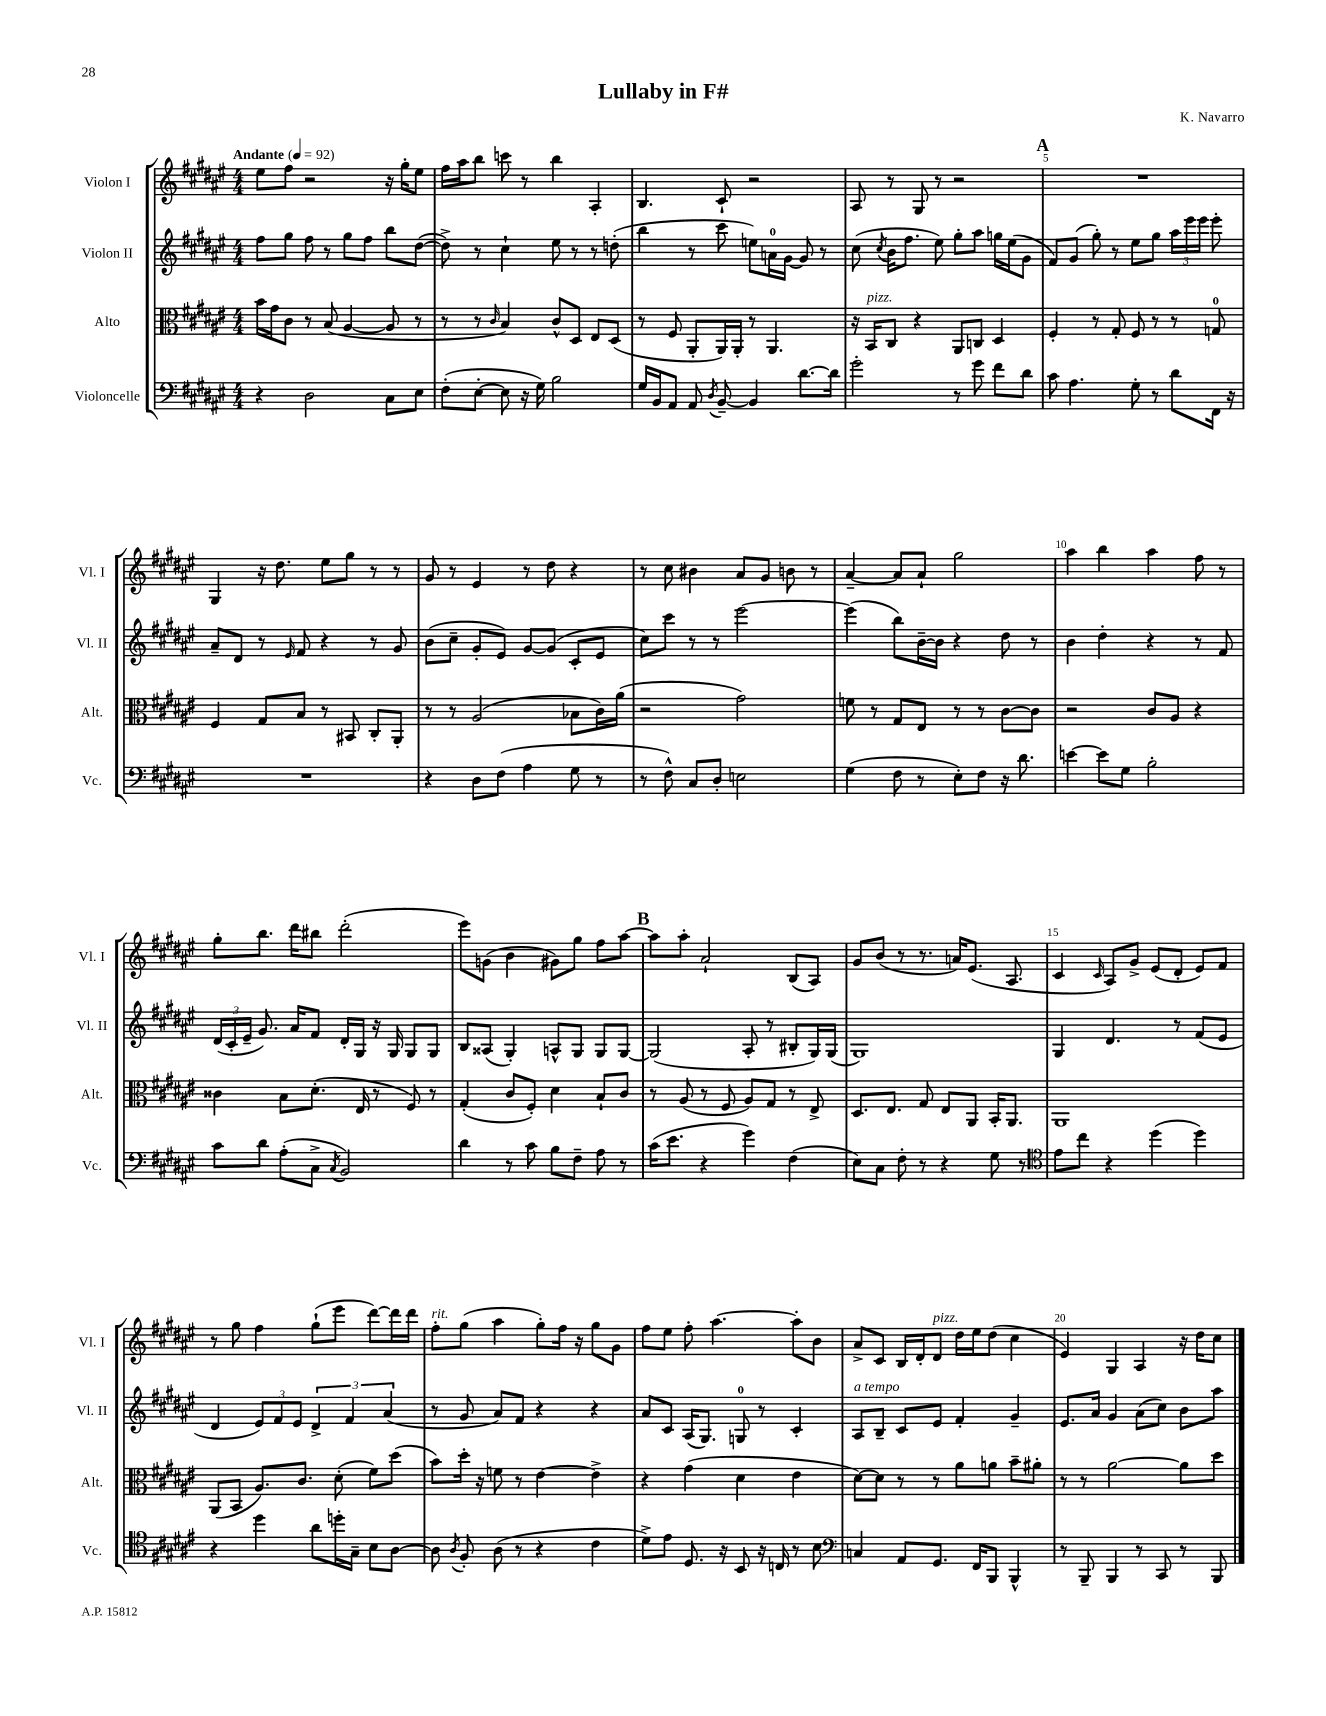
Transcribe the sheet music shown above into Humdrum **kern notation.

**kern	**kern	**kern	**kern
*part4	*part3	*part2	*part1
*staff4	*staff3	*staff2	*staff1
*I"Violoncelle	*I"Alto	*I"Violon II	*I"Violon I
*I'Vc.	*I'Alt.	*I'Vl. II	*I'Vl. I
*clefF4	*clefC3	*clefG2	*clefG2
*k[f#c#g#d#a#e#]	*k[f#c#g#d#a#e#]	*k[f#c#g#d#a#e#]	*k[f#c#g#d#a#e#]
*M4/4	*M4/4	*M4/4	*M4/4
*MM92	*MM92	*MM92	*MM92
=1	=1	=1	=1
!	!	!	!LO:TX:a:B:t=Andante
4r	16b\LL	8ff#\L	8ee#\L
.	16g#\J	.	.
.	8c#\J	8gg#\J	8ff#\J
2D#\	8r	8ff#\	2r
.	(8B/	8r	.
.	[4A#/	8gg#\L	.
.	.	8ff#\J	.
8C#\L	8A#/]	8bb\L	16r
.	.	.	16gg#'\KL
8E#\J	8r	([8dd#\J	8ee#\J
=2	=2	=2	=2
(8F#'\L	8r	8dd#^\])	16ff#\LL
.	.	.	16aa#\J
[8E#'\J	8r	8r	8bb\J
.	16qqc#/	.	.
8E#\]	4B/)	4cc#`\	8cccn\
16r	.	.	8r
16G#\)	.	.	.
2B\	8c#^^/L	8ee#\	4bb\
.	8D#/J	8r	.
.	8E#/L	8r	4A#'/
.	(8D#/J	(8ddn'\	.
=3	=3	=3	=3
16G#/LL	8r	4bb\	4.B/
16BB/J	.	.	.
8AA#/J	8F#/	.	.
8AA#/	8AA#'/L	8r	.
8qD#/	.	.	.
[8BB~/	16AA#/L)	8ccc#\	8c#`/
.	16AA#'/JJ	.	.
4BB/]	8r	8een\L)	2r
.	4.AA#/	16an\L	.
.	.	[16g#\JJ	.
[8.d#\L	.	8g#/]	.
.	.	8r	.
16d#\Jk]	.	.	.
=4	=4	=4	=4
2g#'\	16r	(8cc#\	8A#/
!	!LO:TX:a:i:t=pizz.	!	!
.	16BB/KL	.	.
.	.	8qcc#/	.
.	8C#/J	16b\KL	8r
.	.	8.ff#\J	.
.	4r	.	8G#/
.	.	8ee#\)	8r
8r	8AA#/L	8gg#'\L	2r
8g#\	8Cn/J	8aa#\J	.
8f#\L	4D#/	16ggn\LL	.
.	.	(16ee#\J	.
8d#\J	.	8g#\J	.
!!LO:REH:place=s1:t=A
=5	=5	=5	=5
8c#\	4F#'/	8f#/L)	1r
4.A#\	.	(8g#/J	.
.	8r	8gg#'\)	.
.	8G#'/	8r	.
8G#'\	8F#/	8ee#\L	.
8r	8r	8gg#\J	.
8d#\L	8r	24aa#\LL	.
.	.	24eee#\	.
.	.	24eee#\JJ	.
16FF#\Jk	8Gn/	8eee#'\	.
16r	.	.	.
!!LO:LB:g=z
=6	=6	=6	=6
1r	4F#/	8a#~/L	4G#/
.	.	8d#/J	.
.	8G#/L	8r	16r
.	.	.	8.dd#\
.	.	16qqe#/	.
.	8B/J	8f#/	.
.	8r	4r	8ee#\L
.	8BB#X/	.	8gg#\J
.	8C#'/L	8r	8r
.	8AA#'/J	8g#/	8r
=7	=7	=7	=7
4r	8r	(8b\L	8g#/
.	8r	8cc#~\J	8r
8D#\L	(2A#/	8g#'/L	4e#/
(8F#\J	.	8e#/J)	.
4A#\	.	[8g#/L	8r
.	.	(8g#/J]	8dd#\
8G#\	8B-X\L	8c#'/L	4r
8r	16c#\L)	8e#/J	.
.	(16a#\JJ	.	.
=8	=8	=8	=8
8r	2r	8cc#\L)	8r
8F#^^\)	.	8ccc#\J	8cc#\
8C#/L	.	8r	4b#X\
8D#'/J	.	8r	.
2En\	2g#\)	[2eee#\	8a#/L
.	.	.	8g#/J
.	.	.	8bn\
.	.	.	8r
=9	=9	=9	=9
(4G#\	8fn\	(4eee#\]	[4a#~/
.	8r	.	.
8F#\	8G#/L	8bb\L)	8a#/L]
8r	8E#/J	[16b~\L	8a#`/J
.	.	16b\JJ]	.
8E#'\L)	8r	4r	2gg#\
8F#\J	8r	.	.
16r	[8c#\L	8dd#\	.
8.d#\	.	.	.
.	8c#\J]	8r	.
=10	=10	=10	=10
[4en\	2r	4b\	4aa#\
8e\L]	.	4dd#'\	4bb\
8G#\J	.	.	.
2B'\	8c#/L	4r	4aa#\
.	8A#/J	.	.
.	4r	8r	8ff#\
.	.	8f#/	8r
!!LO:LB:g=z
=11	=11	=11	=11
8c#\L	4c##X\	(24d#/LL	8gg#'\L
.	.	24c#'/	.
.	.	24e#~/JJ	.
8d#\J	.	8.g#/)	8.bb\J
(8A#'\L	8B\L	.	.
.	.	16a#/KL	16ddd#\KL
8C#^\J	(8.d#'\J	8f#/J	8bb#X\J
8qC#/	.	.	.
2BB/)	.	16d#'/LL	(2ddd#'\
.	16E#/	16G#/JJ	.
.	8r	16r	.
.	.	16G#/	.
.	8F#/)	8G#/L	.
.	8r	8G#/J	.
=12	=12	=12	=12
4d#\	(4G#'/	8B/L	8eee#\L)
.	.	(8A##X/J	(8gn\J
8r	8c#/L	4G#'/)	4b\
8c#\	8F#'/J)	.	.
8B\L	4d#\	8An^^/L	8g#X\L)
8F#~\J	.	8G#/J	8gg#\J
8A#\	8B`/L	8G#/L	8ff#\L
8r	8c#/J	[8G#/J	[8aa#\J
!!LO:REH:place=s1:t=B
=13	=13	=13	=13
(16c#\KL	8r	(2G#/]	8aa#\L]
8.e#\J	.	.	.
.	(8A#/	.	8aa#'\J
4r	8r	.	2a#`/
.	8F#/	.	.
4g#\)	8A#/L)	8A#'/	.
.	8G#/J	8r	.
(4F#\	8r	8B#X'/L	(8B/L
.	8E#^/	16G#/L)	8A#/J)
.	.	(16G#/JJ	.
=14	=14	=14	=14
8E#\L)	8.D#/L	1G#)	8g#/L
8C#\J	.	.	(8b/J
.	8.E#/J	.	.
8F#'\	.	.	8r
8r	8G#/	.	8.r
4r	8E#/L	.	.
.	.	.	16an/KL)
.	8AA#/J	.	(8.e#/J
8G#\	16BB'/KL	.	.
.	8.AA#/J	.	8.A#/
8r	.	.	.
=15	=15	=15	=15
*clefC4	*	*	*
8e#\L	1AA#	4G#/	4c#/
8cc#\J	.	.	.
.	.	.	16qqc#/
4r	.	4.d#/	8A#/L)
.	.	.	8g#^/J
(4dd#\	.	.	(8e#/L
.	.	8r	8d#'/J
4dd#\)	.	(8f#/L	8e#/L)
.	.	8e#/J	8f#/J
!!LO:LB:g=z
=16	=16	=16	=16
4r	(8AA#/L	4d#/	8r
.	8BB/J	.	8gg#\
4dd#\	8.A#/L)	12e#/L)	4ff#\
.	.	12f#/	.
.	.	12e#/J	.
.	8.c#/J	.	.
8a#\L	.	6d#^/	(8gg#`\L
16ddn'\L	(8d#'\	.	8eee#\J
.	.	6f#/	.
16G#~\JJ	.	.	.
8B\L	8f#\L)	.	[8ddd#\L)
.	.	(6a#/	.
[8A#\J	(8dd#\J	.	16ddd#\L]
.	.	.	16ddd#\JJ
=17	=17	=17	=17
!	!	!	!LO:TX:a:i:t=rit.
8A#\]	8b\L)	8r	8ff#'\L
8qA#/	.	.	.
8F#'/	16dd#'\Jk	8g#/	(8gg#\J
.	16r	.	.
(8A#\	8fn\	8a#/L)	4aa#\
8r	8r	8f#/J	.
4r	[4e#\	4r	8gg#'\L)
.	.	.	16ff#\Jk
.	.	.	16r
4c#\	4e#^\]	4r	8gg#\L
.	.	.	8g#\J
=18	=18	=18	=18
8d#^\L)	4r	8a#/L	8ff#\L
8e#\J	.	8c#/J	8ee#\J
8.D#/	(4g#\	(16A#/KL	8ff#'\
.	.	8.G#/J)	.
.	.	.	[4.aa#\
16r	.	.	.
8BB/	4d#\	8Gn/	.
16r	.	8r	.
16Cn/	.	.	.
8r	4e#\	4c#'/	8aa#'\L]
8B\	.	.	8b\J
=19	=19	=19	=19
*clefF4	*	*	*
!	!	!LO:TX:a:i:t=a tempo	!
4Cn/	[8d#\L)	8A#/L	8a#^/L
.	8d#\J]	8B~/J	8c#/J
8AA#/L	8r	8c#/L	16B/LL
.	.	.	16d#'/J
!	!	!	!LO:TX:a:i:t=pizz.
8.GG#/J	8r	8e#/J	8d#/J
.	8a#\L	4f#'/	16dd#\LL
16FF#/KL	.	.	16ee#\J
8BBB/J	8an\J	.	(8dd#\J
4BBB^^/	8b~\L	4g#~/	4cc#\
.	8a#X'\J	.	.
=20	=20	=20	=20
8r	8r	8.e#/L	4e#/)
8BBB~/	8r	.	.
.	.	16a#/Jk	.
4BBB/	[2a#\	4g#/	4G#/
8r	.	(8a#\L	4A#/
8CC#/	.	8cc#\J)	.
8r	8a#\L]	8b\L	16r
.	.	.	16dd#\KL
8BBB/	8dd#\J	8aa#\J	8cc#\J
==	==	==	==
*-	*-	*-	*-
